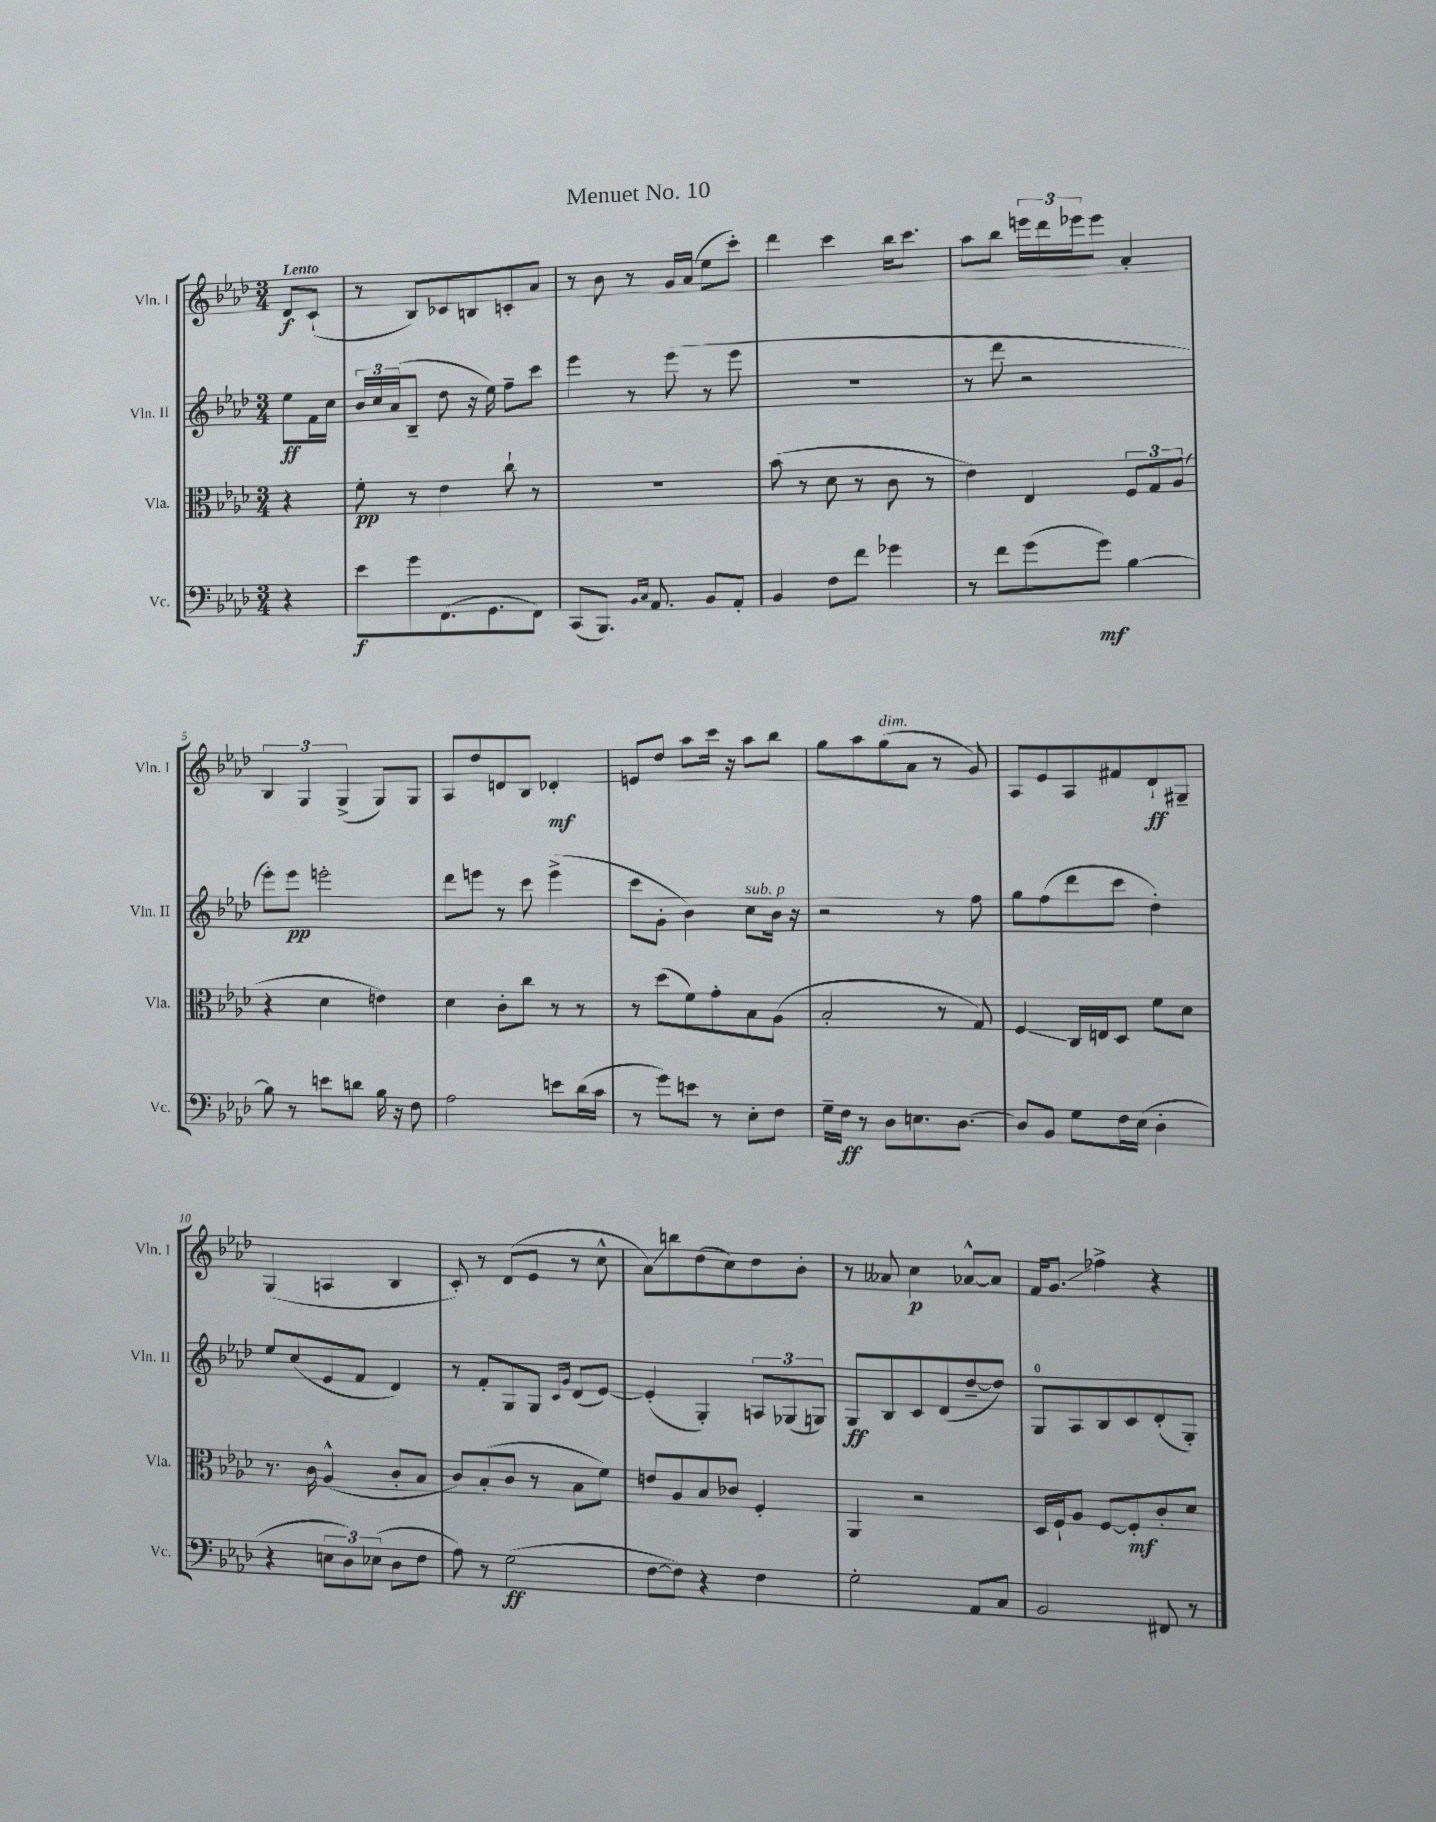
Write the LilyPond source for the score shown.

\header { title = "Menuet No. 10" }
<<
\new StaffGroup <<
\new Staff = "s0" \with { instrumentName = "Vln. I" shortInstrumentName = "Vln. I" } {
    \clef treble \key aes \major \numericTimeSignature \time 3/4 \partial 4 \tempo "Lento"
    des'8\f c'8-!( |
    r8 bes8) ces'8 b8 c'8-. aes'8 |
    r8 bes'8 r8 g'16 aes'16( ees''8 c'''8-.) |
    des'''4 c'''4 bes''16 c'''8. |
    aes''8 bes''8 \tuplet 3/2 { e'''16 des'''16 ees'''16 } ees'''8 aes'4-. |
    \tuplet 3/2 { bes4 g4 g4->( } g8) g8 |
    aes8 des''8 d'8 bes8 des'4-.\mf |
    e'8 des''8 aes''8 c'''16 r16 aes''8 bes''8 |
    g''8 aes''8 g''8^\markup { \italic "dim." }( aes'8 r8 g'8) |
    aes8 ees'8 aes8 fis'8 des'8-!\ff gis8-- |
    g4( a4 bes4 |
    c'8-.) r8 des'8( ees'8 r8 c''8-^ |
    aes'8\glissando) b''8 des''8( c''8) des''8 bes'8-. |
    r8 aeses'8 c''4\p aes'8~-^ aes'8 |
    f'16 g'8.\glissando fes''4-> r4 \bar "|." |
}
\new Staff = "s1" \with { instrumentName = "Vln. II" shortInstrumentName = "Vln. II" } {
    \clef treble \key aes \major \numericTimeSignature \time 3/4 \partial 4
    ees''8\ff f'16 c''16 |
    \tuplet 3/2 { bes'16 c''16 aes'16( } bes8-- des''8 r16 ees''16) f''8-- c'''8 |
    ees'''4 r8 ees'''8( r8 ees'''8 |
    R2. |
    r8 des'''8 r2 |
    ees'''8-.) ees'''8\pp e'''2-. |
    des'''8 e'''8 r8 c'''8 e'''4->( |
    c'''8 g'8-. bes'4) c''8^\markup { \italic "sub. p" } bes'16 r16 |
    r2 r8 f''8 |
    g''8 f''8( des'''8 c'''8 des''4-.) |
    ees''8 c''8( ees'8 f'8 des'4) |
    r8 f'8-. g8 g8 \grace { c'16 g'16 } des'8( ees'8~) |
    ees'4-.( g4-.) \tuplet 3/2 { a8 ges8( g8) } |
    g8\ff bes8 c'8 des'8( des''8~-- des''8) |
    g8-0 aes8 bes8 c'8 des'8-.( g8-.) \bar "|." |
}
\new Staff = "s2" \with { instrumentName = "Vla." shortInstrumentName = "Vla." } {
    \clef alto \key aes \major \numericTimeSignature \time 3/4 \partial 4
    r4 |
    f'8-.\pp r8 ees'4 c''8-! r8 |
    R2. |
    bes'8( r8 des'8 r8 c'8 r8 |
    ees'4) ees4 \tuplet 3/2 { f8 g8 aes8( } |
    r4 des'4 e'4) |
    des'4 c'8-. c''8 r8 r8 |
    r8 des''8( f'8) g'8-. bes8 aes8( |
    bes2-. r8 g8) |
    f4\glissando c16 e16 des8 f'8 des'8 |
    r8. c'16 aes4-^( c'8-. bes8 |
    c'8) bes8-.( c'8 r8 bes8 f'8) |
    e'8 aes8 bes8 ces'8 f4-. |
    aes,4 r2 |
    des16 f16-! aes8 f8~ f8-.\mf c'8-. des'8 \bar "|." |
}
\new Staff = "s3" \with { instrumentName = "Vc." shortInstrumentName = "Vc." } {
    \clef bass \key aes \major \numericTimeSignature \time 3/4 \partial 4
    r4 |
    ees'8\f g'8 f,8.( g,8. f,8) |
    c,8( bes,,8.) \grace { bes,16 c16 } aes,8. bes,8 aes,8-. |
    bes,4 f8 f'8 ges'4 |
    r8 f'8 g'8( g'8\mf) bes4~ |
    bes8 r8 e'8 d'8 bes16 r16 f8 |
    aes2 e'8 des'16( c'16 |
    r8 g'8) e'8 r8 ees8-. f8 |
    g16-- f16\ff r8 des8 e8. des8.~ |
    des8 bes,8 g8 f16 ees16( des4-. |
    r4 \tuplet 3/2 { e8 des8) ees8( } des8 f8 |
    aes8) r8 g2\ff( |
    f8~ f8) r4 f4 |
    g2-. aes,8 c8 |
    bes,2 fis,8 r8 \bar "|." |
}
>>
>>
